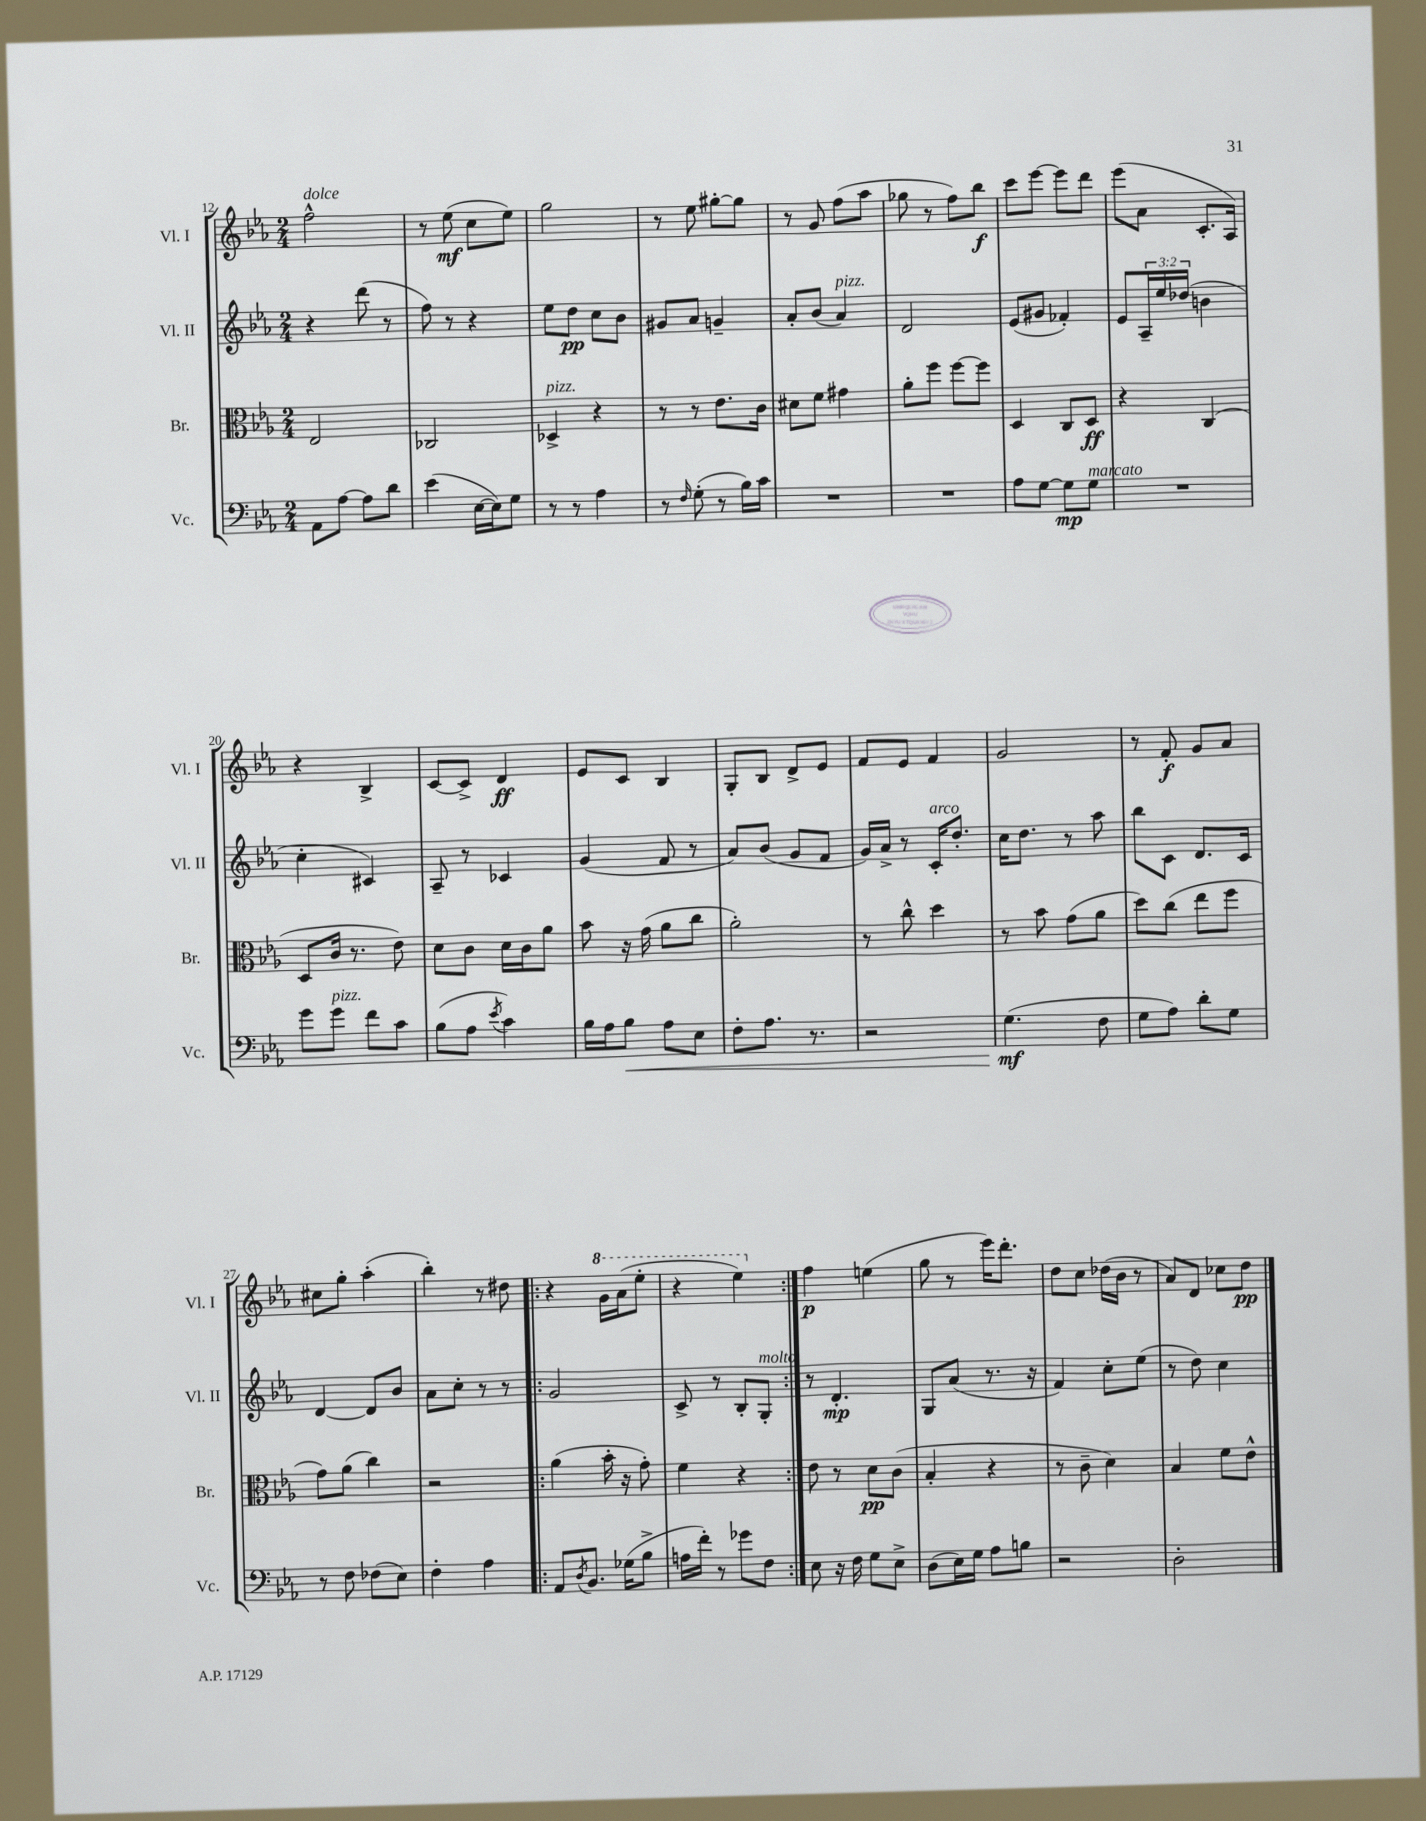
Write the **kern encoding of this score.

**kern	**kern	**kern	**kern
*staff4	*staff3	*staff2	*staff1
*clefF4	*clefC3	*clefG2	*clefG2
*k[b-e-a-]	*k[b-e-a-]	*k[b-e-a-]	*k[b-e-a-]
*M2/4	*M2/4	*M2/4	*M2/4
8AA-	2E-	4r	2ff^^
[8A-	.	.	.
8A-]	.	(8ddd	.
8d	.	8r	.
=	=	=	=
(4e-	2C-	8ff)	8r
.	.	8r	(8ee-
[16E-	.	4r	8cc
16E-])	.	.	.
8G	.	.	8ee-)
=	=	=	=
8r	4D-^	8ee-	2gg
8r	.	8dd	.
4A-	4r	8cc	.
.	.	8b-	.
=	=	=	=
8r	8r	8g#	8r
16qqF	.	.	.
(8G'	8r	8a-	8ee-
8r	8.e-	4g~	[8gg#'
16B-)	.	.	8gg#]
16c	16c	.	.
=	=	=	=
2r	8d#	8a-'	8r
.	8f	(8b-	8g
.	4g#	4a-)	(8ff
.	.	.	8aa-
=	=	=	=
2r	8a-'	2d	8gg-
.	8ff	.	8r
.	[8ff	.	8ff)
.	8ff]	.	8bb-
=	=	=	=
8A-	4D	(8e-	8ccc
[8G	.	8g#	[8eee-
8G]	8C	4f-')	8eee-]
8G	8D	.	8ddd
=	=	=	=
2r	4r	8e-	(8eee-
.	.	24A-~	8a-
.	.	24ee-	.
.	.	(24dd-	.
.	(4C	4b	8.c'
.	.	.	16A-)
=	=	=	=
8g	8D	4cc'	4r
8g	16c	.	.
.	8.r	.	.
8f	.	4c#)	4B-^
8c	8e-)	.	.
=	=	=	=
(8B-	8d	8A-~	[8c
8A-	8c	8r	8c^]
8qe-	.	.	.
4c)	16d	4c-	4d
.	16c	.	.
.	8a-	.	.
=	=	=	=
16B-	8b-	(4g	8e-
16A-	.	.	.
8B-	16r	.	8c
.	(16g	.	.
8A-	8a-	8f	4B-
8E-	8cc	8r	.
=	=	=	=
8F'	2a-')	8a-)	8G'
8.A-	.	(8b-	8B-
.	.	8g	8d^
8.r	.	.	.
.	.	8f	8e-
=	=	=	=
2r	8r	16g)	8f
.	.	16a-^	.
.	8cc^^	8r	8e-
.	4dd	16c'	4f
.	.	8.dd'	.
=	=	=	=
(4.G	8r	16cc	2g
.	.	8.dd	.
.	8b-	.	.
.	(8g	8r	.
8F	8a-	8aa-	.
=	=	=	=
8G	8dd)	8bb-	8r
8A-)	(8cc	8c	8f'
8d'	8ee-	8.d	8g
8G	8ff	.	8a-
.	.	16c	.
=	=	=	=
8r	8g)	[4d	8cc#
8F	(8a-	.	8gg'
(8F-	4cc)	8d]	(4aa-'
8E-)	.	8b-	.
=	=	=	=
4F'	2r	8a-	4bb-')
.	.	8cc'	.
4A-	.	8r	8r
.	.	8r	8dd#
=!|:	=!|:	=!|:	=!|:
8AA-	(4a-	2g	4r
8qD	.	.	.
8.BB-	.	.	.
.	16b-'	.	16gg
(16G-	16r	.	(16aa-
8B-^	8g')	.	8eee-'
=	=	=	=
16A	4f	8c^	4r
16f')	.	.	.
8r	.	8r	.
8g-	4r	8B-'	4eee-)
8F	.	8G'	.
=:|!	=:|!	=:|!	=:|!
8E-	8e-	8r	4ff
16r	8r	4.d'	.
16F	.	.	.
8G	8d	.	(4ee
8E-^	(8c	.	.
=	=	=	=
(8D	4B-'	8G	8gg
16E-)	.	(8a-	8r
16G	.	.	.
8A-	4r	8.r	16eee-)
.	.	.	8.ddd'
8B	.	.	.
.	.	16r	.
=	=	=	=
2r	8r	4f)	8dd
.	8c~	.	8cc
.	4d)	8cc'	(16dd-
.	.	.	16b-
.	.	(8ee-	8r
=	=	=	=
2D'	4B-	8r	8a-)
.	.	8dd)	8d
.	8f	4cc	8cc-
.	8e-^^	.	8dd
==	==	==	==
*-	*-	*-	*-
